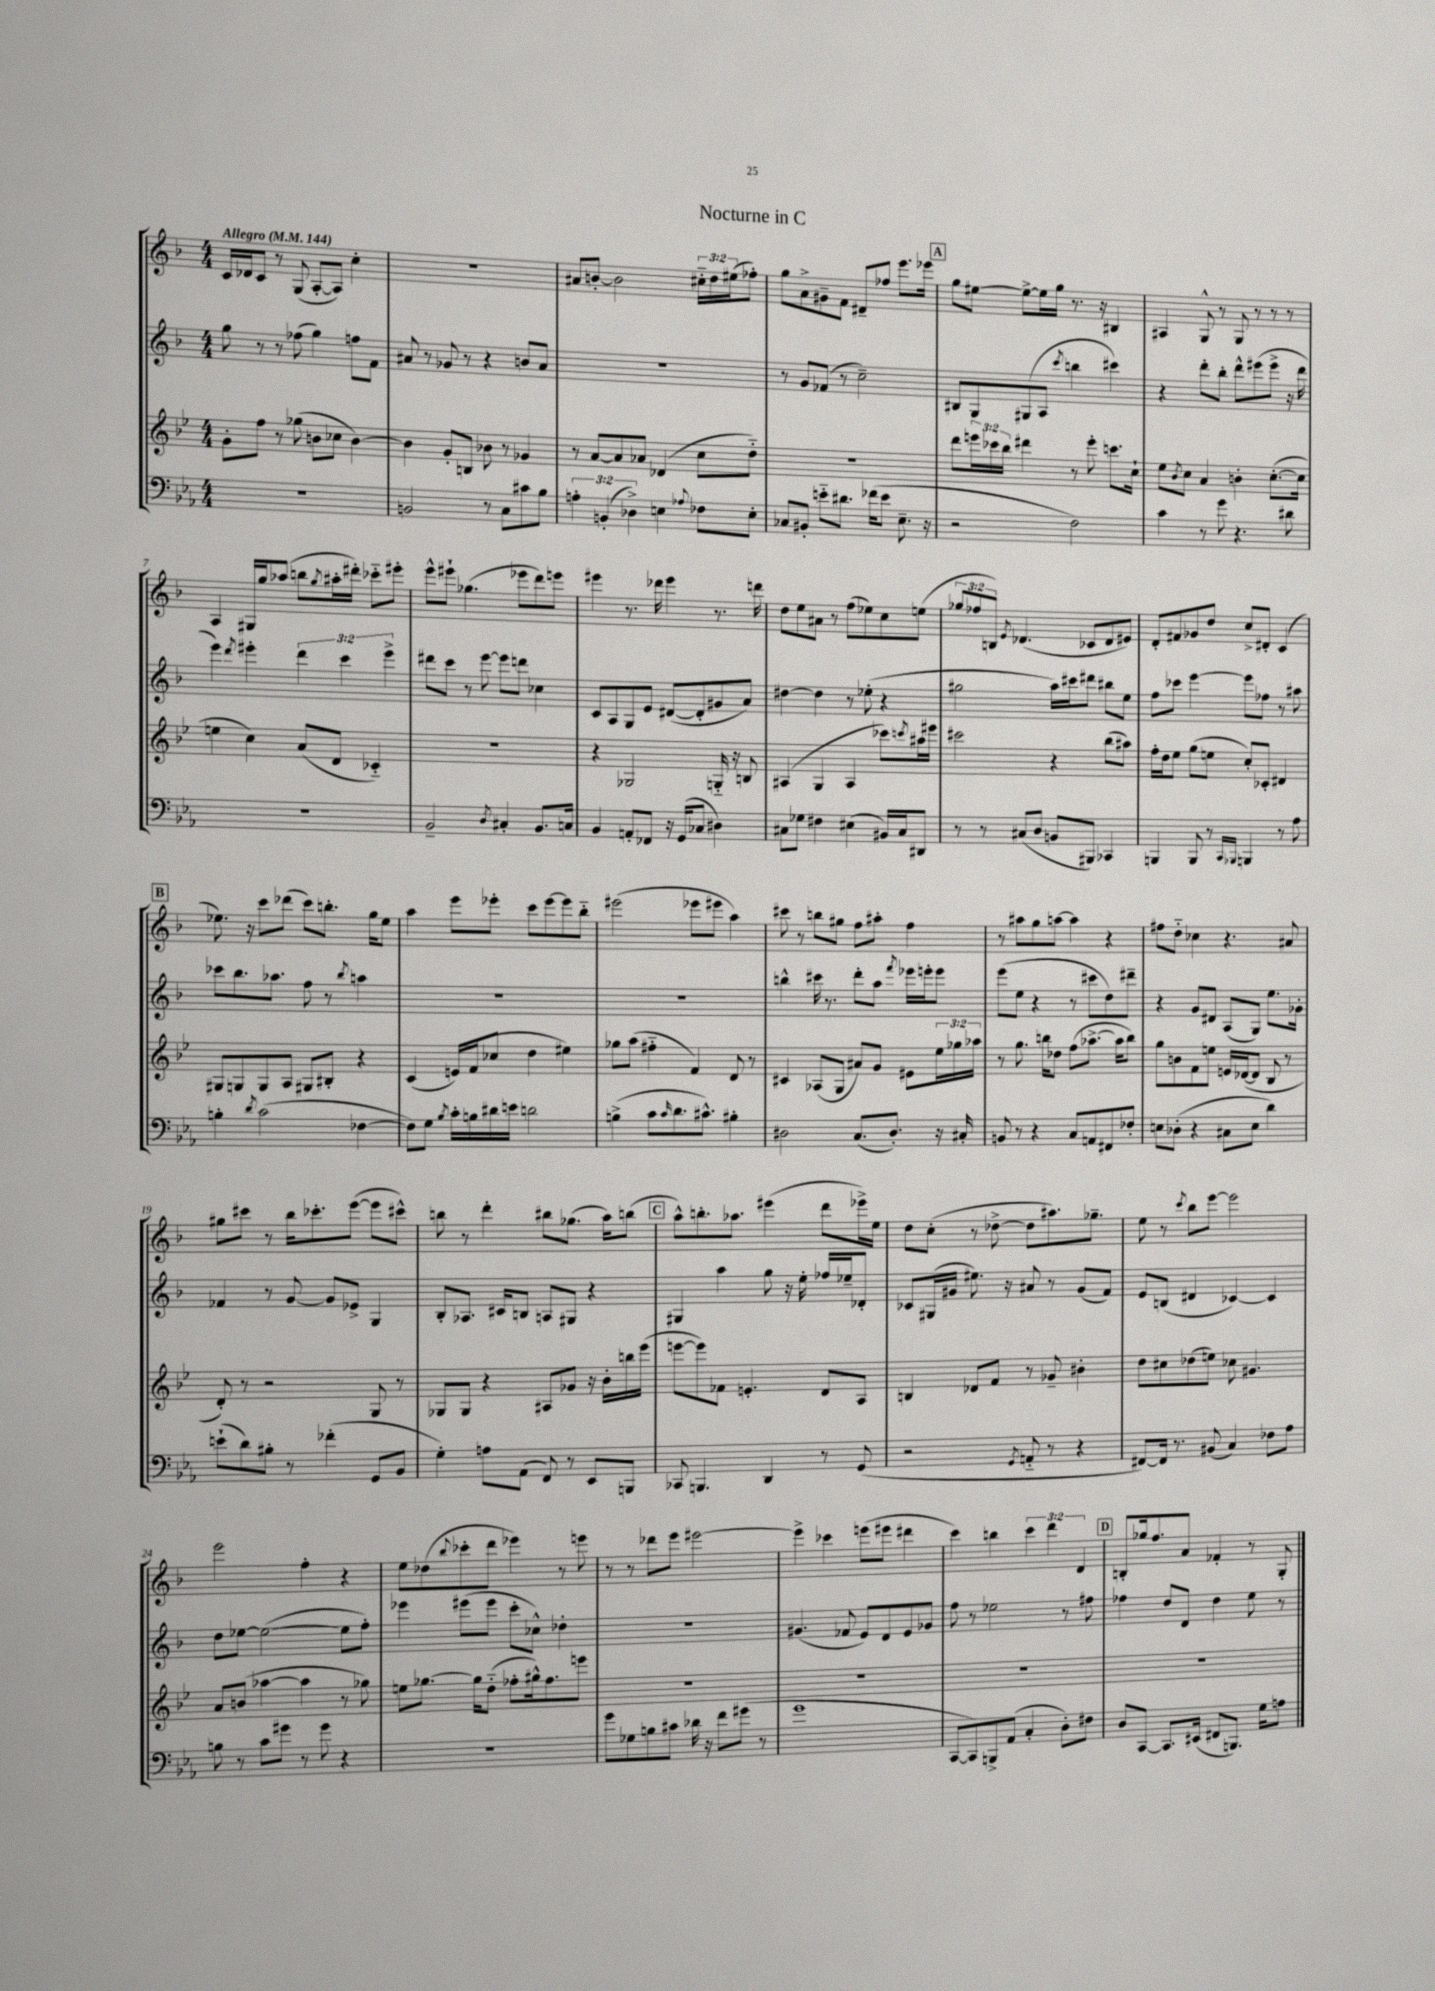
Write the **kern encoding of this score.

**kern	**kern	**kern	**kern
*part4	*part3	*part2	*part1
*staff4	*staff3	*staff2	*staff1
*clefF4	*clefG2	*clefG2	*clefG2
*k[b-e-a-]	*k[b-e-]	*k[b-]	*k[b-]
*M4/4	*M4/4	*M4/4	*M4/4
*MM144	*MM144	*MM144	*MM144
=1	=1	=1	=1
!	!	!	!LO:TX:a:B:t=Allegro
1r	8g'\L	8gg\	16c/LL
.	.	.	16d-X/J
.	8ff\J	8r	8c/J
.	8r	8r	8r
.	(8gg-X\	(8ff-X\	(8G/
.	8bn\L	4gg\)	[8A'/L
.	8cc-X\J	.	8A/J])
.	[4b\)	8ffn\L	4cc'\
.	.	8f\J	.
=2	=2	=2	=2
2BBn/	4b\]	8a#X/	1r
.	.	8r	.
.	8g'/L	8g-X/	.
.	8Bn/J	8r	.
8r	8b-X\	4r	.
8C\L	8r	.	.
8c#X\	4g-X/	8bn/L	.
8B-\J	.	8a#/J	.
=3	=3	=3	=3
6An'\	8r	1r	8a#X/L
.	[8a/L	.	[8bn'/J
(6BBn'/	.	.	.
.	8a/]	.	2b\]
6D-X^\)	.	.	.
.	8a-X/J	.	.
4En\	(4d-X/	.	.
8qqA-X/	.	.	.
8F-X\L	8cc\L	.	24cc#X\LL
.	.	.	24dd\
.	.	.	(24ee#X\J
8E'\J	8dd\J)	.	8ff-X'\J)
=4	=4	=4	=4
8C-X/L	1r	8r	8gg\L
8BB#X'/J	.	8g/L	8a^\
8en\L	.	(8f-X/J	8g#X~\
8.d#X\J	.	8r	8f\J
.	.	2cc~\)	8d#X~/L
(16f-X\KL	.	.	.
8e\J	.	.	8ff-X/J
8.E-~\	.	.	8.eee\L
16r	.	.	16eee-X\Jk
!!LO:REH:place=s1:t=A
=5	=5	=5	=5
2r	8ddd\L	8B#X/L	8gg\L
.	24eeen\L	8G/	[8ee#X\J
.	24ccc-X\	.	.
.	24bb-\JJ	.	.
.	4ddd#X\	(8G#X/	8ee#^\L_
.	.	8A/J	16ee#\L]
.	.	.	16gg\JJ
.	.	8qccc/	.
2F\)	8r	4bbn\	8.r
.	8eee'\	.	.
.	.	.	16r
.	8.cccn\L	4ccc#X\)	4B#X/
.	16cc`\Jk	.	.
=6	=6	=6	=6
4c\	8ee-\L	4r	4A#X/
.	8qb-/	.	.
.	8cc\J	.	.
8r	4a/	8ddd'\L	8G^^/
8g\	.	8bb-'\J	8r
4.r	4bn'\	8ddd^^\L	8G/
.	.	(8eee#X\	8r
.	([8.cc'\L	8eee#^\J	8r
8d#X\	.	16r	8r
.	16cc\Jk]	16ddd\	.
!!LO:LB:g=z
=7	=7	=7	=7
1r	4een\	4eee\)	4A/
.	.	8qddd/	.
.	4cc\)	4eee#X'\	16G#X/LL
.	.	.	16gg/J
.	.	.	(8aa-X/J
.	(8a/L	6ddd\	8bbn\L
.	.	.	8qgg/
.	8d/J	.	16aa#X'\L
.	.	6ccc\	.
.	.	.	16ddd#X'\JJ)
.	4c-X/)	.	8ccc-X\L
.	.	6eee#^\	.
.	.	.	8eee#X'\J
=8	=8	=8	=8
2BB-~/	1r	8ddd#X\L	8eee^^\L
.	.	8ccc\J	8eee#X`\J
.	.	8r	(4.gg-X\
.	.	[8eee\	.
8qD/	.	.	.
4C#X'/	.	8eee\L]	.
.	.	8dddn\J	8eee-X\L
8.BB-/L	.	4cc-X\	8ddd\)
.	.	.	8eeen\J
16Cn/Jk	.	.	.
=9	=9	=9	=9
4BB-/	4r	8c/L	4eee#X\
.	.	8A/	.
8AAn'/L	2G-X/	8G/	8.r
8FF-X/J	.	8e/J	.
.	.	.	16ddd-X\
16r	.	([8d#X/L	4eee#\
(16GG/KL	.	.	.
8C-X/J	.	8d#'/]	.
4D#X\)	16Gn/	8g#X/	8.r
.	16r	.	.
.	8Bn/	8a/J)	.
.	.	.	16dddn\
=10	=10	=10	=10
8C#X\L	(4A#X/	[4dd#X\	8dd\L
8G-X\J	.	.	8ee\
4F#X\	4G/	4dd#\]	8a#X\J
.	.	.	8r
(4E#X\	4A#/	8r	(8ff\L
.	.	(8ee-X'\	8ee-X\)
16BB#X/LL)	8ccc-X\L)	4r	8cc\
16C#/J	.	.	.
.	8qcccn/	.	.
8DD#X/J	16aa#X\L	.	(8een\J
.	16eee#X\JJ	.	.
=11	=11	=11	=11
8r	2ccc#X\	2gg#X\	12gg-X/L
.	.	.	12ff-X/
8r	.	.	.
.	.	.	12Bn/J)
.	.	.	8qe/
(8C#X/L	.	.	(4.d-X/
8D/J	.	.	.
8BBn/L	4r	16aa\LL)	.
.	.	16ccc#X\J	.
8BBB#X/J)	.	8ddd#X\J	8c-X/L
4CC-X/	(8bb-\L	8bb#X\L	8d-/
.	8aa#X\J)	8ee\J	8e#X/J)
=12	=12	=12	=12
4BBBn/	16ff'\LL	8ff\L	8d'/L
.	16dd\J	.	.
.	8ee-\J	8ccc-X\J	8f#X/
8BBB/	(8gg\L	[4eee\	8g-X/
8r	8een\J	.	8dd/J
16qqCC/LL	.	.	.
16qqBBB-X/JJ	.	.	.
4BBBn/	8cc'/L)	8eee\L]	8cc^/L
.	8c-X'/J	8ff-X\J	8d#X'/J
8r	4d#X/	8r	(4c/
8A-\	.	8aa#X\	.
!!LO:LB:g=z
!!LO:REH:place=s1:t=B
=13	=13	=13	=13
4Bn'\	8G#X/L	8ccc-X\L	8.ee-X\)
.	8Gn/	8.bb-\	.
.	.	.	16r
8qd/	.	.	.
(2c\	8G/	.	8ccc\L
.	.	8.aa-X\J	.
.	8A/J	.	(8ddd-X\J
.	8G#X/L	8ff\	8ccc\L)
.	8B#X'/J	8r	8.bbn'\J
.	.	8qbb-/	.
[4F-X\	4r	4aan\	.
.	.	.	16gg\KL
.	.	.	8ee-\J
=14	=14	=14	=14
8F-\L])	(4c/	1r	4aa\
8G\J	.	.	.
8qB-/	.	.	.
16c'\LL	16en/LL)	.	8eee\L
16Bn\	(16f/J	.	.
16d#X\	8cc-X/J	.	8eee-X'\J
16en\JJ	.	.	.
2dn\	4dd\	.	8ccc\L
.	.	.	[8eee-\
.	4ee#X\)	.	8eee-\]
.	.	.	8bb-\J
=15	=15	=15	=15
(4Bn^\	8gg-X\L	1r	(2eee#X\
.	(8aa\J	.	.
8c\L	4ff#X\	.	.
16qqc/	.	.	.
8.d\	.	.	.
.	4f/)	.	8eee-X\L
8.c#X^^\J)	.	.	.
.	.	.	8eee#X\J
4B#X'\	8d/	.	4aa\)
.	8r	.	.
=16	=16	=16	=16
2D#X\	4c#X/	4bbn^^\	8ccc#X\
.	.	.	8r
.	(8A-X/L	16ccc#X\	8bbn\L
.	.	8.r	.
.	8G/J	.	8gg#X\J
(8.C/L	8a#X/L)	8ddd'\L	8ff\L
.	8g/J	8aa\J	8aa#X'\J
8.D#'/J)	.	.	.
.	.	8qfff/	.
.	8e#X\L	16eee-X\LL	4ff\
.	.	16eeen'\J	.
16r	24ee-\L	8eee\J	.
.	24gg-X\	.	.
16C#X'/	.	.	.
.	24aa-X\JJ	.	.
=17	=17	=17	=17
8BBn/	8r	(8eee\L	8r
8r	8.gg\	8ee\J	8aa#X\L
4r	.	4r	8gg\
.	16bbn\KL	.	.
.	8dd-X\J	.	[8aan\J
8C/L	(8ff\L	8r	4aa\]
8AAn/	[8.aa-X^\J	8ccc#X\L	.
8FF#X/	.	8dd\)	4r
.	16aa-\KL]	.	.
8F-X'/J	8bb\J)	8ddd#X~\J	.
=18	=18	=18	=18
8En\L	8gg\L	4r	8ff#X\L
(8D-X'\J	8bn\	.	8dd\J
4r	8f\	8g/L	4cc-X\
.	8een\J	8d#X/J	.
8C#X\L	16en/LL	(8A/L	4.r
.	([16d-X/J	.	.
8E\J	8d-/J]	8G/J)	.
4d\)	8B-/	8.ee\L	.
.	8r	.	8a#X/
.	.	16g-X'\Jk	.
!!LO:LB:g=z
=19	=19	=19	=19
(8en`\L	8d'/)	4f-X/	8gg#X\L
8d\)	8r	.	8ccc#X\J
8B#X'\J	2r	8r	8r
8r	.	[8g/	16bb-\KL
.	.	.	8.ccc-X'\
(4f-X'\	.	8g/L]	.
.	.	8e-X^/J	([8eee\J
8GG/L	8G/	4G/	8eee\L]
8BB-/J	8r	.	8ccc#X^^\J)
=20	=20	=20	=20
4G'\)	8G-X/L	8B-'/L	8bbn\
.	8G-/J	8.A-X/J	8r
8An\L	4r	.	4ddd'\
.	.	16c#X/KL	.
(8AA-\J	.	8Bn/J	.
8FF/)	8A#X/L	8An/L	8bb#X\L
8r	8g-X/J	8G#X/J	(8.gg-X\J
8EE-/L	16r	4r	.
.	16b-'\LL	.	16aa\KL)
8BBBn/J	16bbn\	.	(8bbn\J
.	(16eee-\JJ	.	.
!!LO:REH:place=s1:t=C
=21	=21	=21	=21
8CC-X/	[8eeen\L	4G#X/	8aa^^\L)
4.BBBn/	8eee\])	.	8.bbn'\
.	8f-X\J	4aa\	.
.	.	.	8.aa-X\J
.	4.en'/	.	.
4DD/	.	8gg\	(4eee#X\
.	.	16r	.
.	.	16ee'\	.
8r	8d/L	16ff-X/LL	8ddd\L
.	.	16ee-X~/J	.
(8GG/	8A/J	8d-X'/J	16eee-X^\L)
.	.	.	16ee\JJ
=22	=22	=22	=22
2r	4Bn/	8c-X/L	8dd\L
.	.	(16G#X/L	(8cc'\J
.	.	16g#X/JJ	.
.	8d-X/L	8.ee#X\)	8r
.	8f/J	.	[8dd-X^\
.	.	16r	.
8qGG/	.	.	.
8AAn/	8r	8a#X/	8dd-\L]
8r	8g-X~/	8r	8.aa#X\)
4r	4b#X'\	(8g#/L	.
.	.	.	8.gg-X~\J
.	.	8f/J)	.
=23	=23	=23	=23
[8FF#X/L)	8dd\L	8e/L	8ee\
16FF#/Jk]	8cc#X\	(8Bn/J	8r
8.r	.	.	.
.	.	.	8qccc/
.	(8dd-X\	4d#X/	8bb-\L
(8BB#X/	8een\J)	.	[8eee\J
4C/)	8cc-X\	[4c-X/)	2eee\]
.	4.g#X/	.	.
8F-X\L	.	4c-/]	.
8A-\J	.	.	.
!!LO:LB:g=z
=24	=24	=24	=24
8Bn\	8a/L	8dd\L	2eee\
8r	(8bn/J	[8ee-X\J	.
8c\L	[4aa-X\	(2ee-\_	.
8g#X\J	.	.	.
8r	4aa-\]	.	4ff'\
8g#\	.	.	.
4r	8r	8ee-\L]	4r
.	8gg-X\)	8ff'\J)	.
=25	=25	=25	=25
1r	8een\L	4eee-X\	8ee\L
.	[8.gg-X\J	.	(8dd-X\
.	.	.	8qqbb-/
.	.	(8eee#X\L	8ccc-X'\
.	16gg-\KL]	.	.
.	(8dd\J	8eee#\J	8ddd\J
.	8ff-X'\L	8ccc'\L	4eee-X\)
.	16gg#X^^\k)	8cc-X^^\J)	.
.	8.ff-\	.	.
.	.	4dd-X'\	8r
.	8eeen\J	.	8eeen\
=26	=26	=26	=26
8g\L	1r	1r	8r
8G-X\	.	.	8r
8Bn\	.	.	8ddd-X\L
8c#X\J	.	.	8eee\J
16d-X\	.	.	[2eee#X\
16r	.	.	.
8f\L	.	.	.
(8g#X\J	.	.	.
8r	.	.	.
=27	=27	=27	=27
1g	1r	(4.g#X/	4eee#^\]
.	.	.	4ccc-X\
.	.	8f-X/	.
.	.	8e/L)	(8eeen\L
.	.	8d/	8eee#X\J
.	.	8e/	4ddd#X\
.	.	8g-X/J	.
=28	=28	=28	=28
[8CC/L	1r	8ff\	4ccc\)
8CC/])	.	8r	.
8BBBn^/	.	2ee-X\	4bbn\
(8AA-/J	.	.	.
4C'/	.	.	6ccc\
.	.	.	6ddd\
8D'\L)	.	8r	.
.	.	.	6d/
8F#X\J	.	8ff#X\	.
!!LO:REH:place=s1:t=D
=29	=29	=29	=29
8D/L	1r	4ff-X\	8Bn'/L
[8CC/J	.	.	16gg-X/k
.	.	.	8.ff/
8.CC/L]	.	8dd/L	.
.	.	8d/J	8a/J
(16EE#X/Jk	.	.	.
8FF#X/L	.	4dd\	4f-X'/
8.BBBn/J)	.	.	.
.	.	8ee\	8r
16G\KL	.	.	.
8An\J	.	8r	8G'/
==	==	==	==
*-	*-	*-	*-
